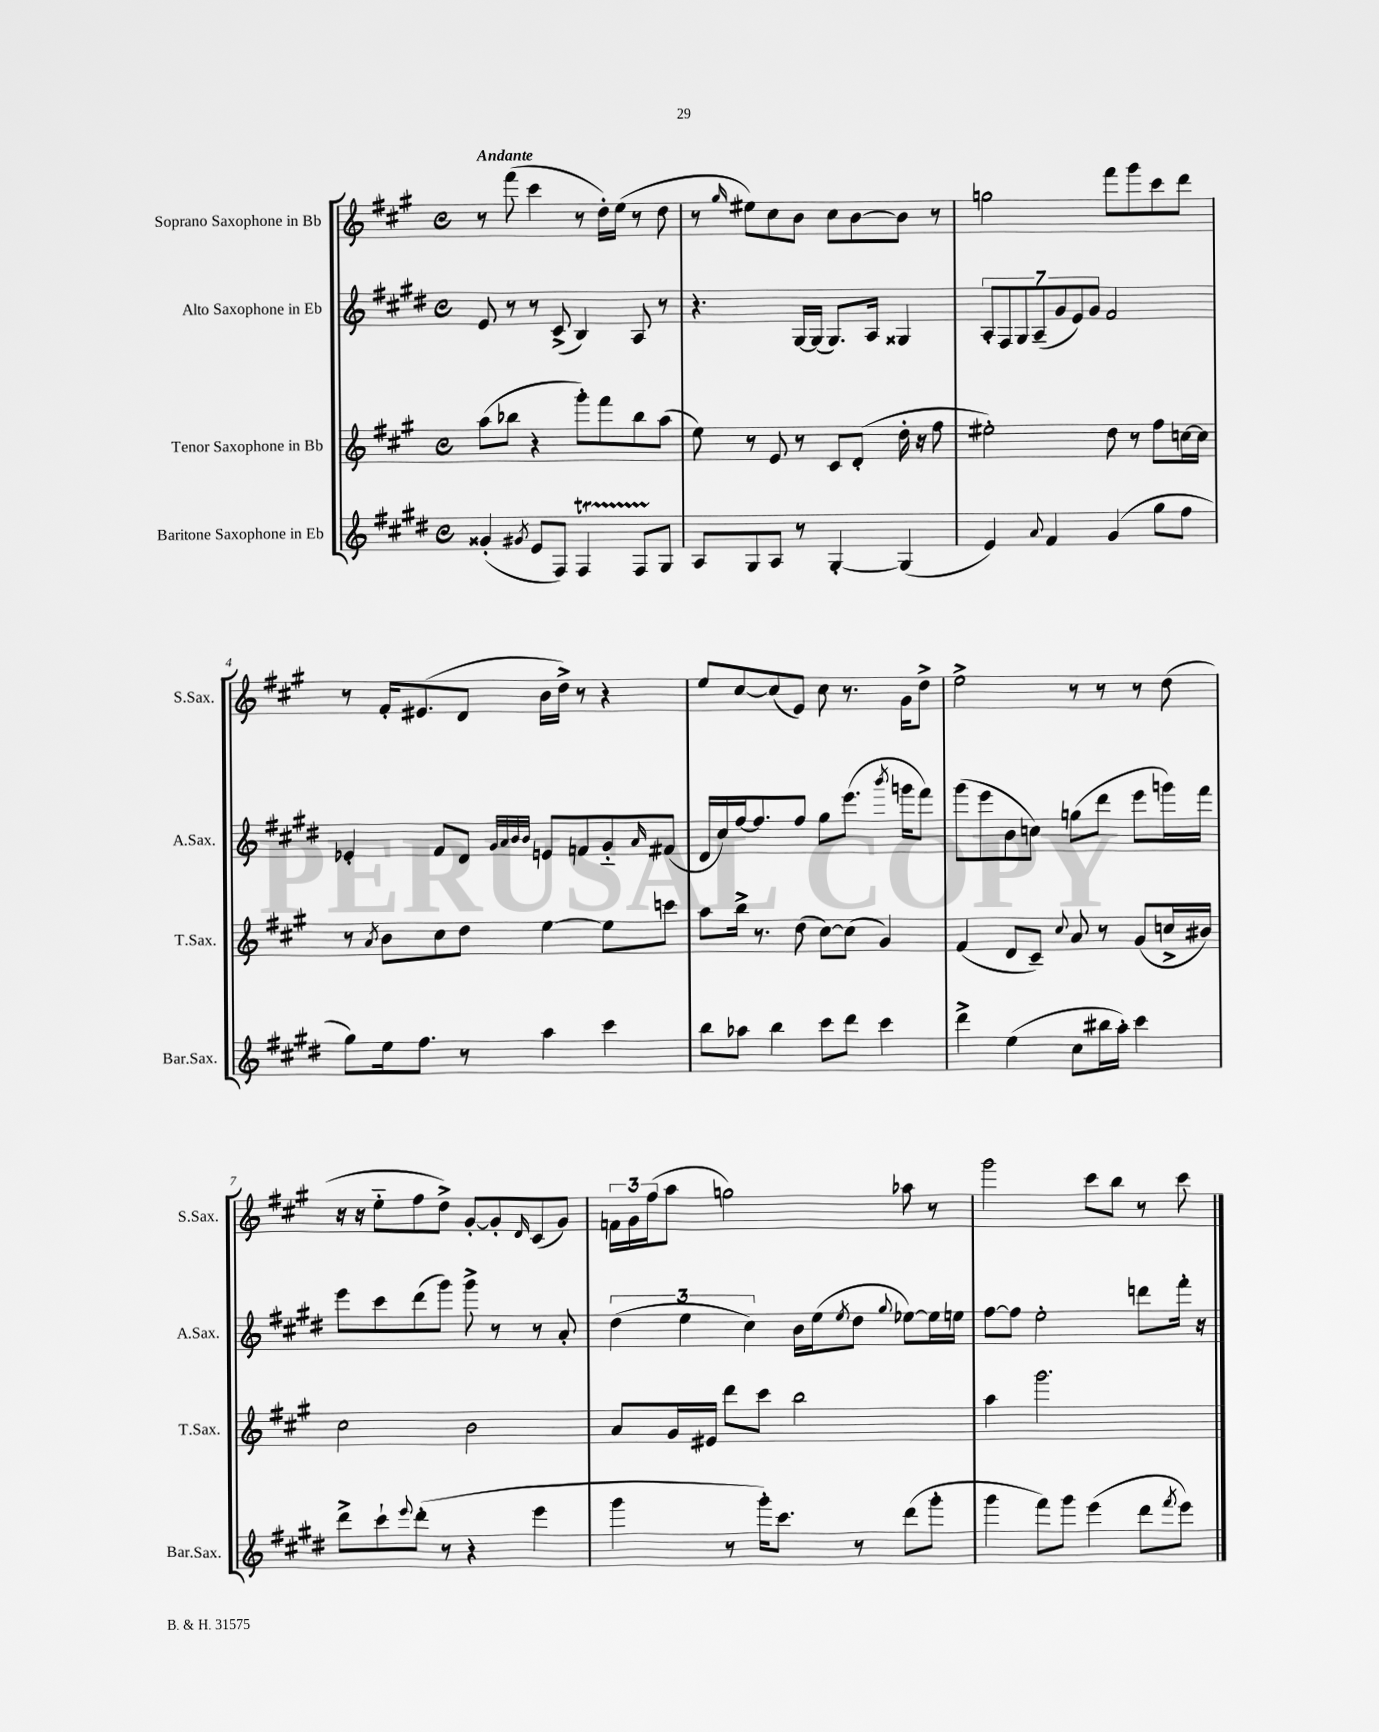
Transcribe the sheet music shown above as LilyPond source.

<<
\new StaffGroup <<
\new Staff = "s0" \with { instrumentName = "Soprano Saxophone in Bb" shortInstrumentName = "S.Sax." } {
    \clef treble \key a \major \defaultTimeSignature \time 4/4 \tempo "Andante"
    r8 fis'''8( cis'''4 r8 d''16-.) e''16( r8 d''8 |
    r8 \grace { gis''16 } eis''8) cis''8 b'8 cis''8 b'8~ b'8 r8 |
    g''2 fis'''8 gis'''8 cis'''8 d'''8 |
    r8 fis'16-. eis'8.( d'8 b'16 d''16->) r8 r4 |
    e''8 cis''8~ cis''8( e'8) cis''8 r8. gis'16 d''8-> |
    e''2-> r8 r8 r8 d''8( |
    r16 r16 e''8-_ fis''8 d''8->) gis'8~-. gis'8-. \grace { d'16 } cis'8( gis'8) |
    \tuplet 3/2 { f'16 gis'16 fis''16( } a''8 g''2) aes''8 r8 |
    gis'''2 cis'''8 b''8 r8 cis'''8 \bar "|." |
}
\new Staff = "s1" \with { instrumentName = "Alto Saxophone in Eb" shortInstrumentName = "A.Sax." } {
    \clef treble \key e \major \defaultTimeSignature \time 4/4
    e'8 r8 r8 cis'8->( b4) a8 r8 |
    r4. gis16~ gis16( gis8.) a16 gisis4 |
    \tuplet 7/4 { a8-. fis8 gis8 a8--( gis'8 e'8) gis'8 } fis'2 |
    ees'4-. fis'8 dis'8 \grace { gis'32 a'32 b'32 b'32 } e'8 f'8 gis'8-_ \grace { a'16 } fis'8( |
    dis'16 cis''16) fis''16~ fis''8. fis''8 gis''8 e'''8.( \acciaccatura { b'''8 } g'''16 fis'''8) |
    gis'''8( e'''8 b'8 c''8) g''8( dis'''8 e'''8 g'''16) fis'''16 |
    e'''8 cis'''8 dis'''8( gis'''8) gis'''8-> r8 r8 a'8-. |
    \tuplet 3/2 { dis''4( e''4 cis''4) } b'16 e''16( \acciaccatura { e''8 } dis''8 \appoggiatura { gis''8 } ees''8~) ees''16 e''16 |
    fis''8~ fis''8 e''2-. d'''8 fis'''16-. r16 \bar "|." |
}
\new Staff = "s2" \with { instrumentName = "Tenor Saxophone in Bb" shortInstrumentName = "T.Sax." } {
    \clef treble \key a \major \defaultTimeSignature \time 4/4
    a''8( bes''8 r4 gis'''8-.) fis'''8 bes''8 a''8( |
    e''8) r8 e'8 r8 cis'8 d'8-.( d''16-. r16 fis''8 |
    eis''2-.) d''8 r8 fis''8 c''16~ c''16 |
    r8 \acciaccatura { a'8 } b'8 cis''8 d''8 e''4~ e''8 c'''8 |
    a''8 b''16-> r8. d''8( cis''8~) cis''8( gis'4) |
    fis'4( d'8 cis'8--) \appoggiatura { cis''8 } a'8 r8 gis'8( c''16-> bis'16) |
    cis''2 b'2 |
    a'8 gis'16 eis'16 d'''8 cis'''8 b''2 |
    a''4 gis'''2. \bar "|." |
}
\new Staff = "s3" \with { instrumentName = "Baritone Saxophone in Eb" shortInstrumentName = "Bar.Sax." } {
    \clef treble \key e \major \defaultTimeSignature \time 4/4
    gisis'4-.( \acciaccatura { gis'8 } e'8 fis8) fis4\startTrillSpan fis8 gis8\stopTrillSpan |
    a8 gis8 a8 r8 gis4~-. gis4( |
    e'4) \appoggiatura { a'8 } fis'4 gis'4( gis''8 fis''8 |
    gis''8) e''16 fis''8. r8 a''4 cis'''4 |
    b''8 aes''8 b''4 cis'''8 dis'''8 cis'''4 |
    dis'''4-> e''4( cis''8 bis''16 a''16-.) cis'''4 |
    dis'''8-> cis'''8-! \appoggiatura { e'''8 } dis'''8-.( r8 r4 e'''4 |
    gis'''4 r8 gis'''16-.) cis'''8. r8 dis'''8( gis'''8-. |
    gis'''4 fis'''8) gis'''8 e'''4( dis'''8 \acciaccatura { fis'''8 } e'''8) \bar "|." |
}
>>
>>
